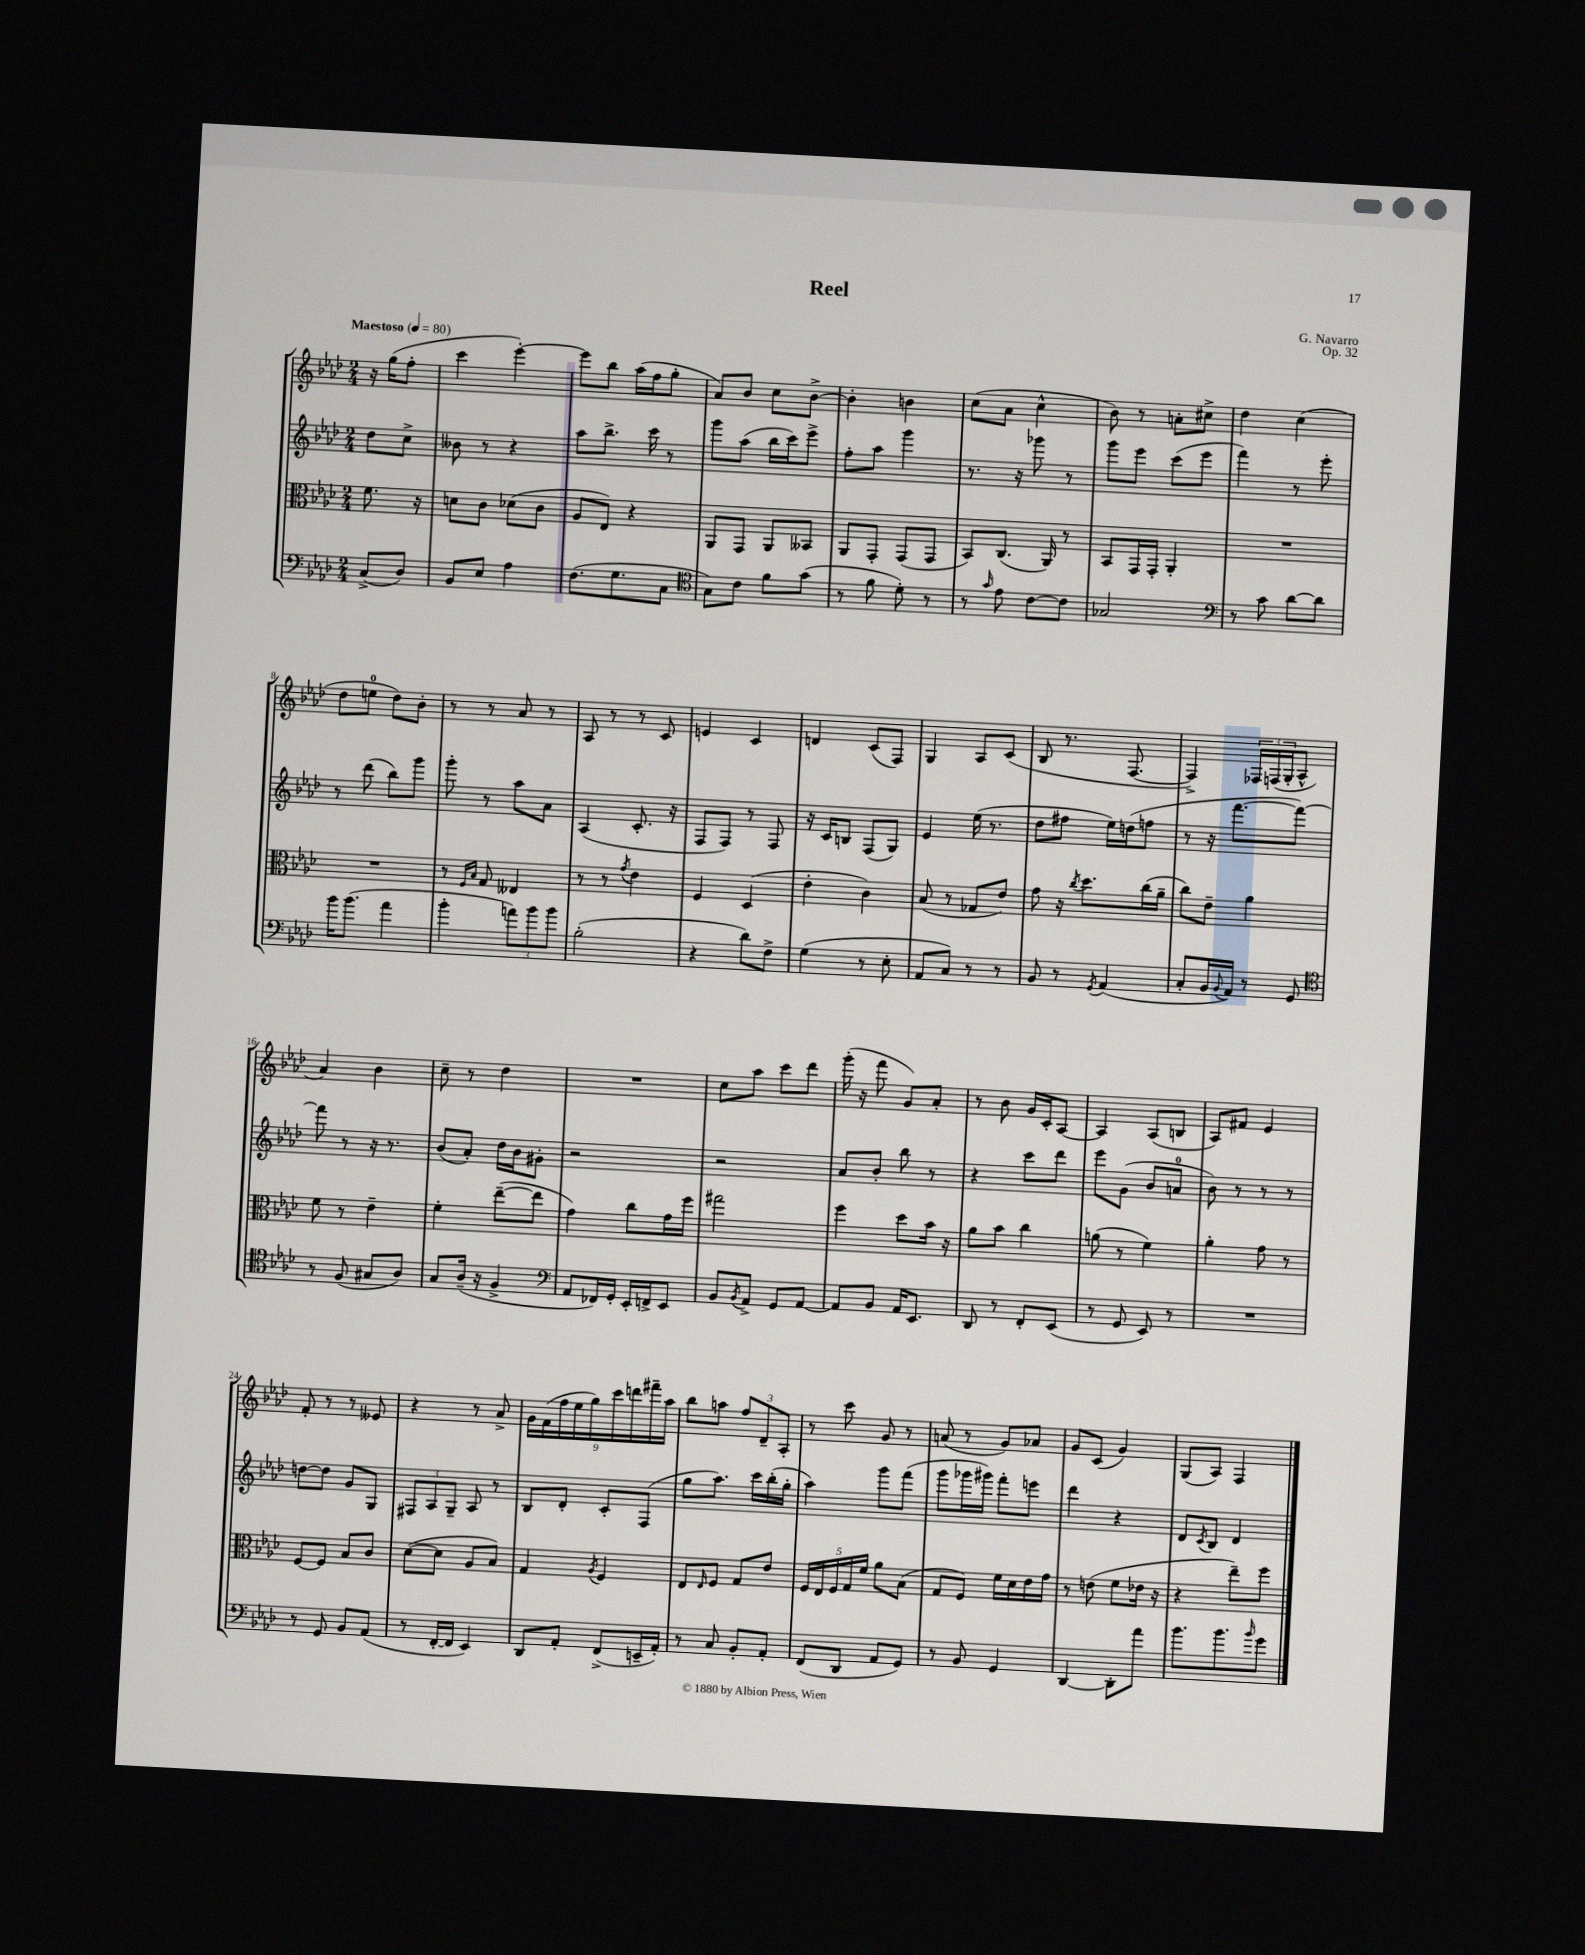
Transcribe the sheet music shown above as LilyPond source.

\header { title = "Reel" composer = "G. Navarro" opus = "Op. 32" }
<<
\new StaffGroup <<
\new Staff = "s0" {
    \clef treble \key aes \major \numericTimeSignature \time 2/4 \partial 4 \tempo "Maestoso" 4 = 80
    r16 g''16( f''8-. |
    c'''4 ees'''4~-.) |
    ees'''8 bes''8 aes''16( f''16 g''8-. |
    aes'8) bes'8 c''8 bes'8~-> |
    bes'4-. b'4 |
    c''8( aes'8 c''4-^ |
    bes'8) r8 a'8-. cis''8-> |
    des''4 c''4( |
    des''8 e''8-0 des''8) bes'8-. |
    r8 r8 aes'8 r8 |
    aes8 r8 r8 c'8 |
    e'4 c'4 |
    d'4 c'8( f8) |
    g4 aes8 c'8( |
    bes8 r8. f8.~ |
    f4->) \tuplet 3/2 { fes16 f16( g16-. } aes8-^ |
    aes'4) bes'4 |
    c''8-- r8 des''4 |
    R2 |
    c''8 aes''8 c'''8 des'''8 |
    g'''16-.( r16 f'''8 g'8) aes'8-. |
    r8 bes'8 g'16 c'16-. aes8~ |
    aes4 aes8( b8 |
    aes8) fis'8 ees'4 |
    f'8-. r8 r8 eeses'8 |
    r4 r8 aes'8-> |
    \tuplet 9/8 { g'16 f'16( f''16 ees''16 g''16) c'''16 d'''16 fis'''16-- aes''16 } |
    bes''8 a''8 \tuplet 3/2 { f''8 des'8-- aes8-. } |
    r8 c'''8 g'8 r8 |
    a'8( r8 g'8) aes'8 |
    g'8 c'8( g'4) |
    g8( aes8) f4 \bar "|." |
}
\new Staff = "s1" {
    \clef treble \key aes \major \numericTimeSignature \time 2/4 \partial 4
    des''8 c''8-> |
    beses'8 r8 r4 |
    aes''8 bes''8.-> c'''16 r8 |
    g'''8 aes''8( bes''16 c'''16) ees'''8-> |
    f''8-. aes''8 g'''4 |
    r8. r16 ges'''8 r8 |
    g'''8 ees'''8 c'''8( ees'''8 |
    f'''4) r8 ees'''8-. |
    r8 des'''8( bes''8) g'''8 |
    g'''8-. r8 aes''8 aes'8 |
    aes4( c'8.-. r16 |
    f8 f8) r8 f8 |
    r16 c'16 b8 f8( g8) |
    ees'4 ees''16( r8. |
    des''8 fis''8 ees''16) d''16( f''8 |
    r8 r16 f'''8.~ f'''8~) |
    f'''8 r8 r16 r8. |
    bes'8( aes'8-.) des''16 bes'16 gis'8-. |
    r2 |
    r2 |
    aes'8 bes'8-. bes''8 r8 |
    r4 c'''8 des'''8 |
    ees'''8 g'8( bes'8 a'8-0 |
    bes'8) r8 r8 r8 |
    d''8~ d''8 g'8 g8 |
    \tuplet 3/2 { fis8 aes8 g8-- } aes8 r8 |
    bes8 des'8-. c'8-. f8( |
    g''8 aes''8.) c'''16 bes''16-.( g''16-. |
    aes''4) g'''8 f'''8( |
    g'''8 ges'''16 gis'''16) f'''8-. e'''8 |
    des'''4 r4 |
    des'8 \acciaccatura { c'8 } bes8 des'4 \bar "|." |
}
\new Staff = "s2" {
    \clef alto \key aes \major \numericTimeSignature \time 2/4 \partial 4
    f'8. r16 |
    d'8 c'8 des'8( c'8 |
    aes8 ees8) r4 |
    aes,8 g,8 aes,8 beses,8 |
    aes,8 g,8-. g,8( g,8 |
    bes,8) c8.( aes,16) r8 |
    bes,8 g,16 g,16-. aes,4-. |
    R2 |
    R2 |
    r8 \grace { f16 bes16 } g8 eeses4 |
    r8 r8 \acciaccatura { g'8 } ees'4 |
    f4 des4( |
    ees'4-. c'4) |
    bes8( r8 ges8 ees'8) |
    g'8 r16 \acciaccatura { c''8 } des''8. c''16( aes'16-- |
    c''8) ees'8-- aes'4 |
    f'8 r8 ees'4-- |
    f'4-. ees''8~--( ees''8 |
    g'4) c''8 g'16 f''16 |
    gis''2 |
    f''4 des''8 bes'16 r16 |
    aes'8 bes'8 c''4 |
    a'8( r8 f'4) |
    aes'4-. g'8 r8 |
    f8~ f8 bes8 c'8 |
    des'8~( des'8 aes8 bes8) |
    g4 \acciaccatura { aes8 } f4 |
    ees8 \grace { ees16 } f8 g8 ees'8 |
    \tuplet 5/4 { f16 ees16 f16 g16 f'16 } aes'8 bes8( |
    g8 f8) f'16 des'16 ees'16 g'16 |
    r8 e'8( f'8 ees'16 r16 |
    r4 ees''8--) f''8 \bar "|." |
}
\new Staff = "s3" {
    \clef bass \key aes \major \numericTimeSignature \time 2/4 \partial 4
    c8->( des8) |
    bes,8 ees8 aes4 |
    f8.( g8. c8 |
    \clef tenor g8) c'8 f'8 g'8( |
    r8 f'8 des'8-.) r8 |
    r8 \grace { g'16 } ees'8 c'8~ c'8 |
    ges2 |
    \clef bass r8 c'8 des'8~ des'8 |
    bes'16 bes'8.( aes'4 |
    bes'4-. \tuplet 3/2 { a'8) bes'8 bes'8 } |
    bes2-.( |
    r4 des'8) f8-> |
    g4( r8 ees8-. |
    aes,8 c8) r8 r8 |
    bes,8 r8 \acciaccatura { g,8 } aes,4( |
    c8-. bes,16 \appoggiatura { bes,8 } aes,16) r8 g,8 |
    \clef tenor r8 f8( gis8 aes8) |
    g8 aes16--( r16 f4-> |
    \clef bass aes,8 fes,16) g,16-. ees,16-. f,16-> ees,8 |
    bes,8 \acciaccatura { bes,8 } aes,8-> g,8 aes,8~ |
    aes,8 bes,8 aes,16 ees,8. |
    des,8 r8 f,8-. ees,8( |
    r8 g,8 ees,8) r8 |
    R2 |
    r8 g,8 bes,8 aes,8( |
    r8 f,16~-. f,16 ees,4) |
    des,8 aes,8-. f,8->( e,16-- aes,16-.) |
    r8 c8 bes,8-. aes,8-. |
    f,8( des,8 aes,8 g,8) |
    r8 bes,8 g,4 |
    des,4~ des,8-. aes'8 |
    bes'8. bes'8. \grace { bes'16 } g'8 \bar "|." |
}
>>
>>
